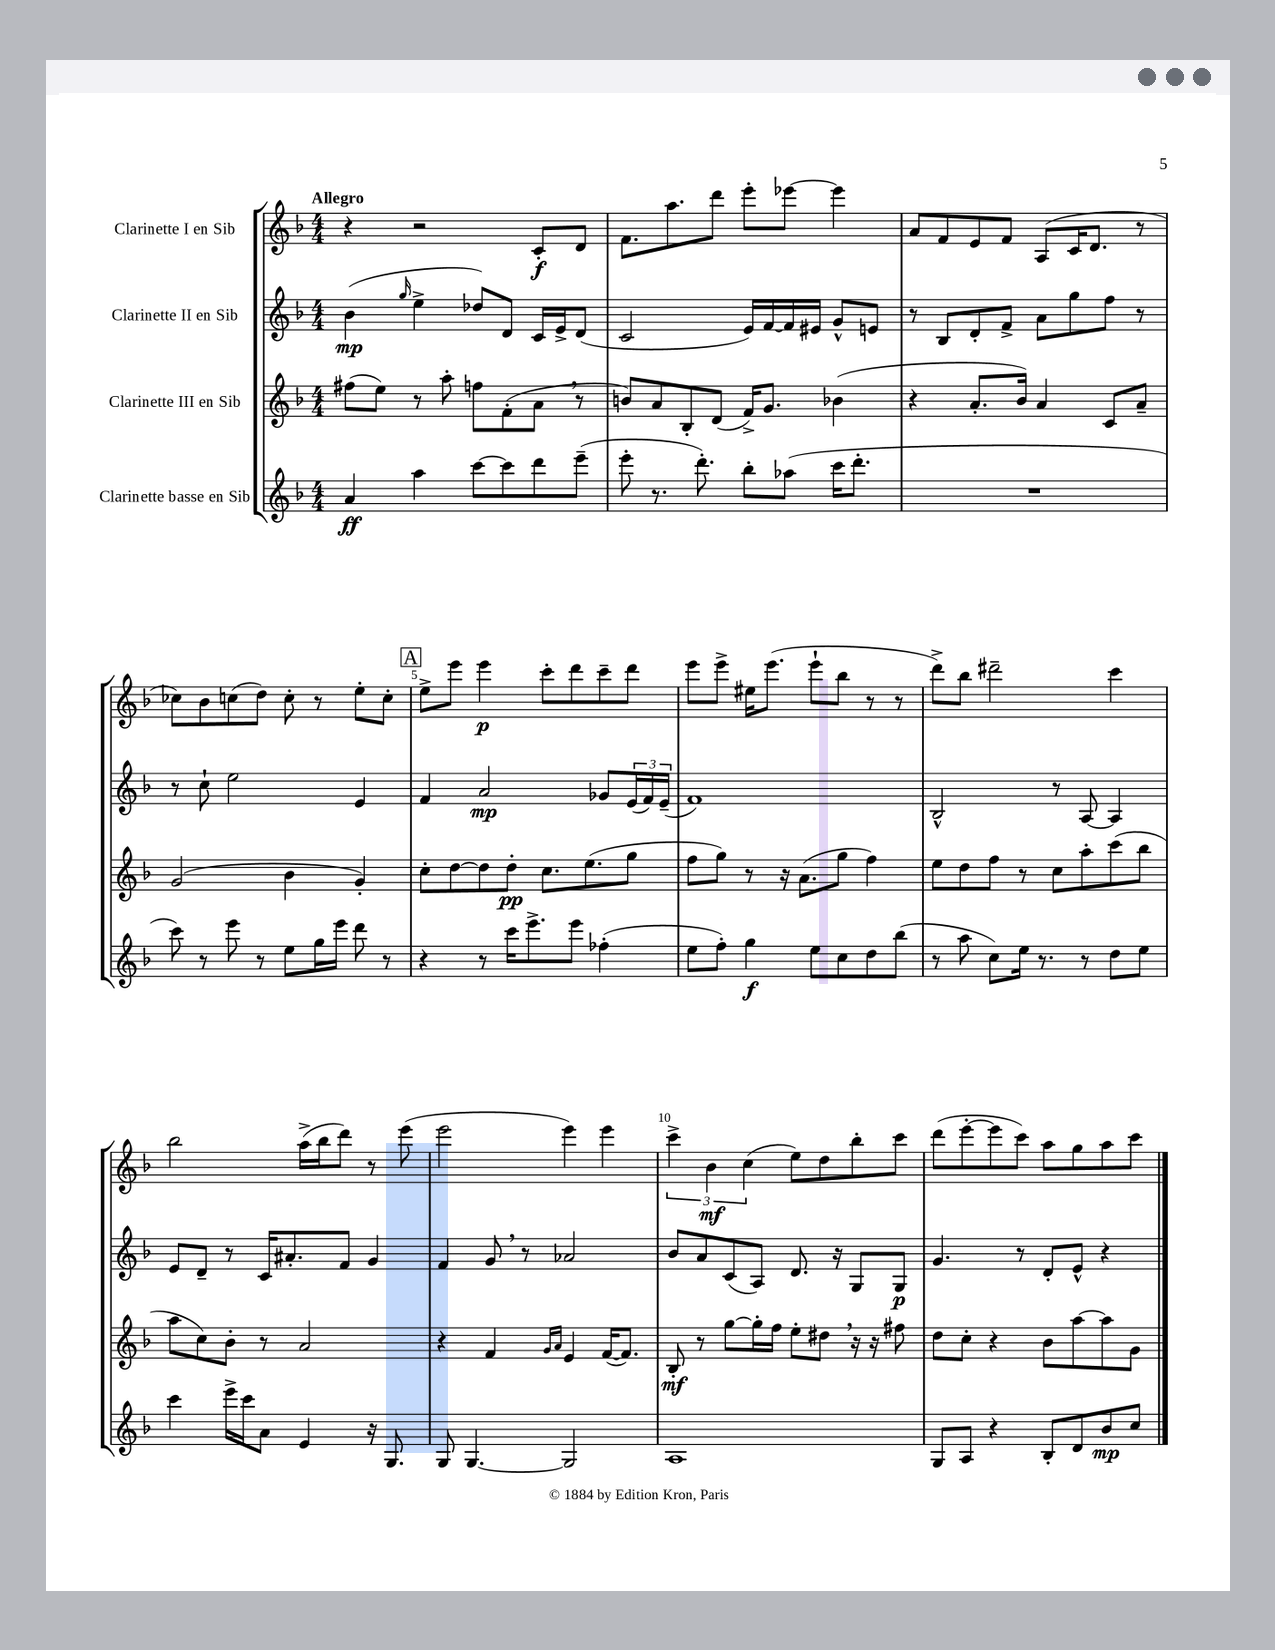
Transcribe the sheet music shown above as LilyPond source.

<<
\new StaffGroup <<
\new Staff = "s0" \with { instrumentName = "Clarinette I en Sib" } {
    \clef treble \key f \major \numericTimeSignature \time 4/4 \tempo "Allegro"
    r4 r2 c'8-.\f d'8 |
    f'8. a''8. d'''8 e'''8-. ees'''8~ ees'''4 |
    a'8 f'8 e'8 f'8 a8( c'16 d'8. r8 |
    ces''8) bes'8 c''8( d''8) c''8-. r8 e''8-. c''8-. |
    \mark \markup { \box "A" } e''8-> e'''8 e'''4\p c'''8-. d'''8 c'''8-- d'''8 |
    e'''8 e'''8-> eis''16 e'''8.( e'''8-! bes''8 r8 r8 |
    d'''8->) bes''8 dis'''2-- c'''4 |
    bes''2 a''16->( bes''16 d'''8) r8 e'''8( |
    e'''2 e'''4) e'''4 |
    \tuplet 3/2 { c'''4-> bes'4\mf c''4( } e''8) d''8 bes''8-. c'''8 |
    d'''8( e'''8~-. e'''8 c'''8) a''8 g''8 a''8 c'''8 \bar "|." |
}
\new Staff = "s1" \with { instrumentName = "Clarinette II en Sib" } {
    \clef treble \key f \major \numericTimeSignature \time 4/4
    bes'4\mp( \grace { g''16 } e''4-> des''8) d'8 c'16 e'16-> d'8( |
    c'2 e'16) f'16~ f'16 eis'16 g'8-^ e'8 |
    r8 bes8 d'8-. f'8-> a'8 g''8 f''8 r8 |
    r8 c''8-! e''2 e'4 |
    \mark \markup { \box "A" } f'4 a'2\mp ges'8 \tuplet 3/2 { e'16( f'16) e'16--( } |
    f'1) |
    bes2-^ r8 a8~ a4 |
    e'8 d'8-- r8 c'16 ais'8.-. f'8 g'4 |
    f'4 g'8 \breathe r8 aes'2 |
    bes'8 a'8 c'8( a8) d'8. r16 g8 g8\p |
    g'4. r8 d'8-. e'8-^ r4 \bar "|." |
}
\new Staff = "s2" \with { instrumentName = "Clarinette III en Sib" } {
    \clef treble \key f \major \numericTimeSignature \time 4/4
    fis''8( e''8) r8 a''8-. f''8 f'8-.( a'8 \breathe r8 |
    b'8) a'8 bes8-. d'8( f'16->) g'8. bes'4( |
    r4 a'8.-. bes'16) a'4 c'8 a'8-- |
    g'2( bes'4 g'4-.) |
    \mark \markup { \box "A" } c''8-. d''8~ d''8 d''8-.\pp c''8. e''8.( g''8 |
    f''8 g''8) r8 r16 a'8.( g''8 f''4) |
    e''8 d''8 f''8 r8 c''8 a''8-. c'''8( bes''8 |
    a''8 c''8) bes'8-. r8 a'2 |
    r4 f'4 \grace { g'16 a'16 } e'4 f'16~( f'8.) |
    bes8-.\mf r8 g''8~ g''16-. f''16 e''8-. dis''8 \breathe r16 r16 fis''8 |
    d''8 c''8-. r4 bes'8 a''8~ a''8 g'8 \bar "|." |
}
\new Staff = "s3" \with { instrumentName = "Clarinette basse en Sib" } {
    \clef treble \key f \major \numericTimeSignature \time 4/4
    a'4\ff a''4 c'''8~ c'''8 d'''8 e'''8--( |
    e'''8-. r8. d'''8.-.) bes''8-. aes''8( c'''16 d'''8.-. |
    R1 |
    c'''8) r8 e'''8 r8 e''8 g''16 e'''16 d'''8 r8 |
    \mark \markup { \box "A" } r4 r8 c'''16 e'''8.-> e'''8 fes''4-.( |
    e''8 f''8-.) g''4\f e''8 c''8 d''8 bes''8( |
    r8 a''8 c''8) e''16 r8. r8 d''8 e''8 |
    c'''4 e'''16-> c'''16 a'8 e'4 r16 g8. |
    g8 g4.~ g2 |
    a1 |
    g8 a8 r4 bes8-. d'8 bes'8\mp c''8 \bar "|." |
}
>>
>>
\layout { \context { \Score \override BarNumber.break-visibility = ##(#f #t #t) barNumberVisibility = #(every-nth-bar-number-visible 5) } }
